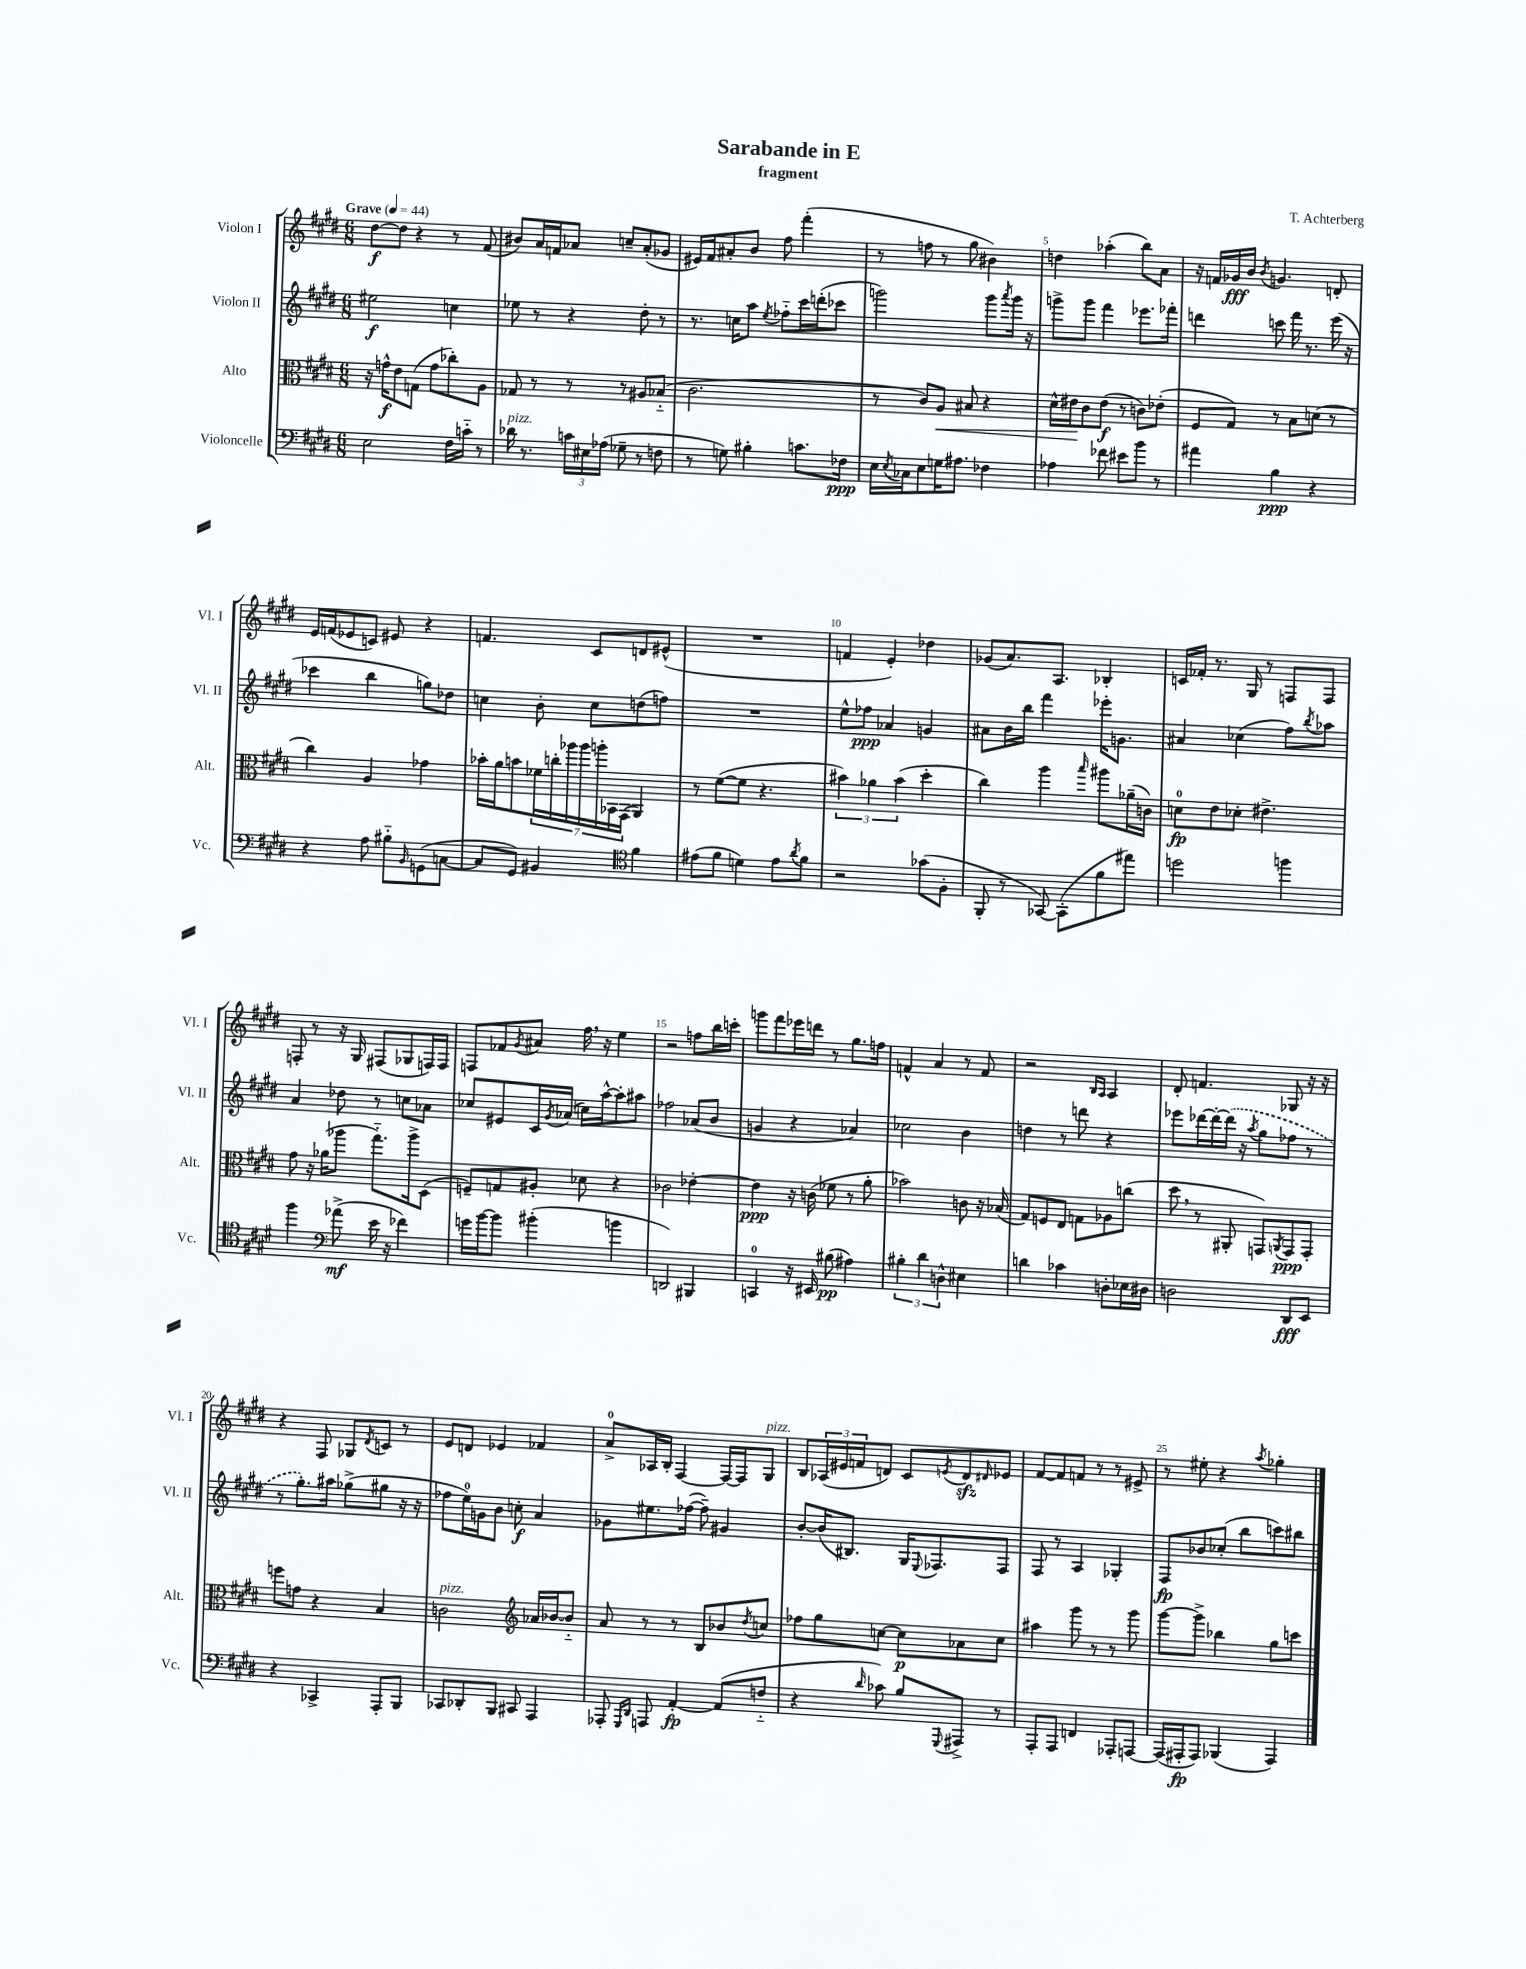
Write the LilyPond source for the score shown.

\header { title = "Sarabande in E" composer = "T. Achterberg" subtitle = "fragment" }
<<
\new StaffGroup <<
\new Staff = "s0" \with { instrumentName = "Violon I" shortInstrumentName = "Vl. I" } {
    \clef treble \key e \major \numericTimeSignature \time 6/8 \tempo "Grave" 4 = 44
    dis''8~\f dis''8 r4 r8 fis'8( |
    bis'8) a'16 f'16 aes'8 c''8-- aes'8-.( ges'8 |
    eis'16) fis'16 ais'8-. b'8 fis''8 fis'''4-.( |
    r8 f''8 r8 gis''8 bis'4) |
    d''4 aes''4-.( b''8) a'8 |
    r16 f'16 ges'16\fff b'16 \acciaccatura { b'8 } g'4. d'8-. |
    e'16 f'16( ees'8 c'8) eis'8 r4 |
    f'4. cis'8 d'8 eis'8-^( |
    R2. |
    f'4 e'4-.) des''4 |
    ges'8( a'8.) a8. bes4-. |
    c'16 fes'16-. r8. gis16 r8 f8 f8 |
    f8-. r8 r16 gis16 fis8( ges8 f16) f16 |
    f8 fes'8 \acciaccatura { gis'8 } ais'8 fis''16 \breathe r16 e''4 |
    r2 f''8 b''16 c'''16-. |
    g'''8 fis'''8 ees'''16 d'''16 r8 gis''8. f''16 |
    f'4-^ a'4 r8 f'8 |
    r2 \grace { b16 a16 } a4 |
    dis'8-. f'4. ges8 r16 r16 |
    r4 fis8 ges8 \acciaccatura { dis'8 } c'8 r8 |
    e'8 d'8 ees'4 fes'4 |
    a'8-0-> aes16 b16-. fis4~ fis16~ fis16 gis8^\markup { \italic "pizz." } |
    b8 \tuplet 3/2 { aes16( eis'16 f'16 } d'8) cis'8 \acciaccatura { e'8 } d'8\sfz \grace { dis'16 } ees'8 |
    fis'8~ fis'8 f'8 r8 r8 eis'8-> |
    r8 eis''8-. r4 \acciaccatura { a''8 } ges''4-. \bar "|." |
}
\new Staff = "s1" \with { instrumentName = "Violon II" shortInstrumentName = "Vl. II" } {
    \clef treble \key e \major \numericTimeSignature \time 6/8
    eis''2\f c''4 |
    ees''8 r8 r4 dis''8-. r8 |
    r8. c''16 a''8 \acciaccatura { e''8 } fes''8-_ cis'''16 d'''16-.( ces'''8 |
    g'''2) g'''8 \acciaccatura { a'''8 } g'''16 r16 |
    g'''8-> g'''8 fis'''4 ees'''8. fes'''16-. |
    d'''4 c'''8 fis'''16 r8. e'''16( r16 |
    ces'''4 b''4 g''8) des''8 |
    c''4 b'8-. c''8 d''8( f''8) |
    R2. |
    e''8-^ fes''8\ppp aes'4 g'4 |
    ais'8 b'16 b''16 fis'''4 ees'''16-. g'8. |
    ais'4 ces''4( fis''8) \acciaccatura { b''8 } aes''8 |
    a'4 des''8 r8 c''8 aes'8 |
    ces''8 eis'8 cis'16 \acciaccatura { gis'8 } aes'16( c''16) a''16~-^ a''8-. ais''8 |
    fes''2 aes'8( b'8 |
    g'4 r4 aes'4) |
    ces''2 b'4 |
    d''4 r8 d'''8 r4 |
    ees'''8 des'''16~ des'''16~-. \once \slurDashed des'''16( r16 \acciaccatura { a''8 } gis''8 fes''8 r8 |
    r8 gis''8.-.) ais''16 ges''8->( gis''8 r16 r16 |
    fes''8 e''16-0) g'16 b'8 c''8-.\f a'4 |
    ges'8 eis''8. fes''16~( fes''8--) gis'4 |
    b'8~-. b'16( bis8.) gis16 \appoggiatura { e8 } fes8. fes8 |
    fis8 r8 a4 ges4-. |
    fis8\fp bes'8 ces''8-.( b''8 c'''8) bis''8 \bar "|." |
}
\new Staff = "s2" \with { instrumentName = "Alto" shortInstrumentName = "Alt." } {
    \clef alto \key e \major \numericTimeSignature \time 6/8
    r16 g'16-^\f e'8 g8( g'8 ces''8-.) a8 |
    ges8 r8 r8 r8 ais8 bes8-_( |
    cis'2. |
    r8 cis'8) a8\< bis8 r4 |
    dis'16-^ eis'16\! cis'8 eis'8\f( r8 c'8) ees'8-.( |
    fis8 gis8) r8 b8 d'8( r8 |
    cis''4) a4 ges'4 |
    bes'16-. a'16 b'8 \tuplet 7/4 { fes'16 c''16-. aes''16 aes''16 a''16-. bes,16 gis,16( } a,4) |
    r8 fis'8~( fis'8 r4. |
    \tuplet 3/2 { bis'4) aes'4 bis'4( } dis''4-. |
    cis''4) a''4 \grace { b''16 } ais''8 aes'16--( c'16) |
    d'8-0\fp e'8 des'8-. eis'4.-> |
    gis'8 r16 aes'16( aes''8 gis''8.-_) aes''16-> dis8( |
    f8--) g8 ais8-. des'8 r4 |
    ces'2 ees'4~-. |
    ees'4\ppp r16 c'16( fes'8 r8 a'8-. |
    bes'2) c'8 r16 bes16( |
    gis8) f8 e8 g8 aes8 c''8( |
    dis''8 \breathe r8 ais,8-. g,8) \acciaccatura { a,8 } g,8\ppp g,8-. |
    f''8 g'8 r4 b4 |
    c'2^\markup { \italic "pizz." } \clef treble aes'16 bes'16~ bes'8-_ |
    a'8 r8 r8 b8 bes'8 \acciaccatura { dis''8 } c''8 |
    fes''8 gis''8 c''8~ c''8\p aes'8 c''8 |
    ais''4 gis'''8 r8 r8 gis'''8 |
    gis'''8~ gis'''8-> bes''4 gis''8 c'''8 \bar "|." |
}
\new Staff = "s3" \with { instrumentName = "Violoncelle" shortInstrumentName = "Vc." } {
    \clef bass \key e \major \numericTimeSignature \time 6/8
    e2 fis16 c'16-_ r8 |
    des'16^\markup { \italic "pizz." } r8. \tuplet 3/2 { c'16 eis16 aes16( } ges8-- r8 f8 |
    r8 g8) bis4-. c'8. fes16\ppp |
    e16 \acciaccatura { e8 } ces16 e8 g16 ais8. fes4 |
    aes4 fes'8 eis'8 b'8 r8 |
    ais'4 b4\ppp r4 |
    r4 a8 bis8-_ \grace { b,16 } g,8( c8~ |
    c8 gis,8) bis,4 \clef tenor fis'4 |
    eis'8( fis'8 d'4) eis'8 \acciaccatura { a'8 } fis'8 |
    r2 ges'8( fis8-. |
    fis,8-. r8 ges,8~) ges,8-.( fis'8 eis''8) |
    d''2 f''4 |
    fis''4 \clef bass aes'8->\mf( e'16 r16 fes'4) |
    g'16 b'16~ b'8 bis'4-.( b'4 |
    d,2) bis,,4 |
    c,4-0 r16 eis,16 bis8\pp( ais4) |
    \tuplet 3/2 { bis4-. dis'4 d4-^ } eis4 |
    d'4 ces'4 d8-. ees16 dis16 |
    d2 dis,8\fff e,8 |
    r4 ces,4-> a,,8-. b,,8 |
    ces,8 des,8-. b,,8 cis,8 a,,4 |
    aes,,8-. \grace { gis,,16 dis,16 } a,,8 a,4~-.\fp a,8( f8-_ |
    r4 \grace { dis'16 } ces'8) b8 \appoggiatura { gis,,8 } ais,,8-> r8 |
    a,,8-. a,,8 f,4 aes,,8-. a,,8~ |
    a,,16( ais,,16-.\fp ais,,8) bes,,4( ais,,4) \bar "|." |
}
>>
>>
\layout { \context { \Score \override BarNumber.break-visibility = ##(#f #t #t) barNumberVisibility = #(every-nth-bar-number-visible 5) } }
